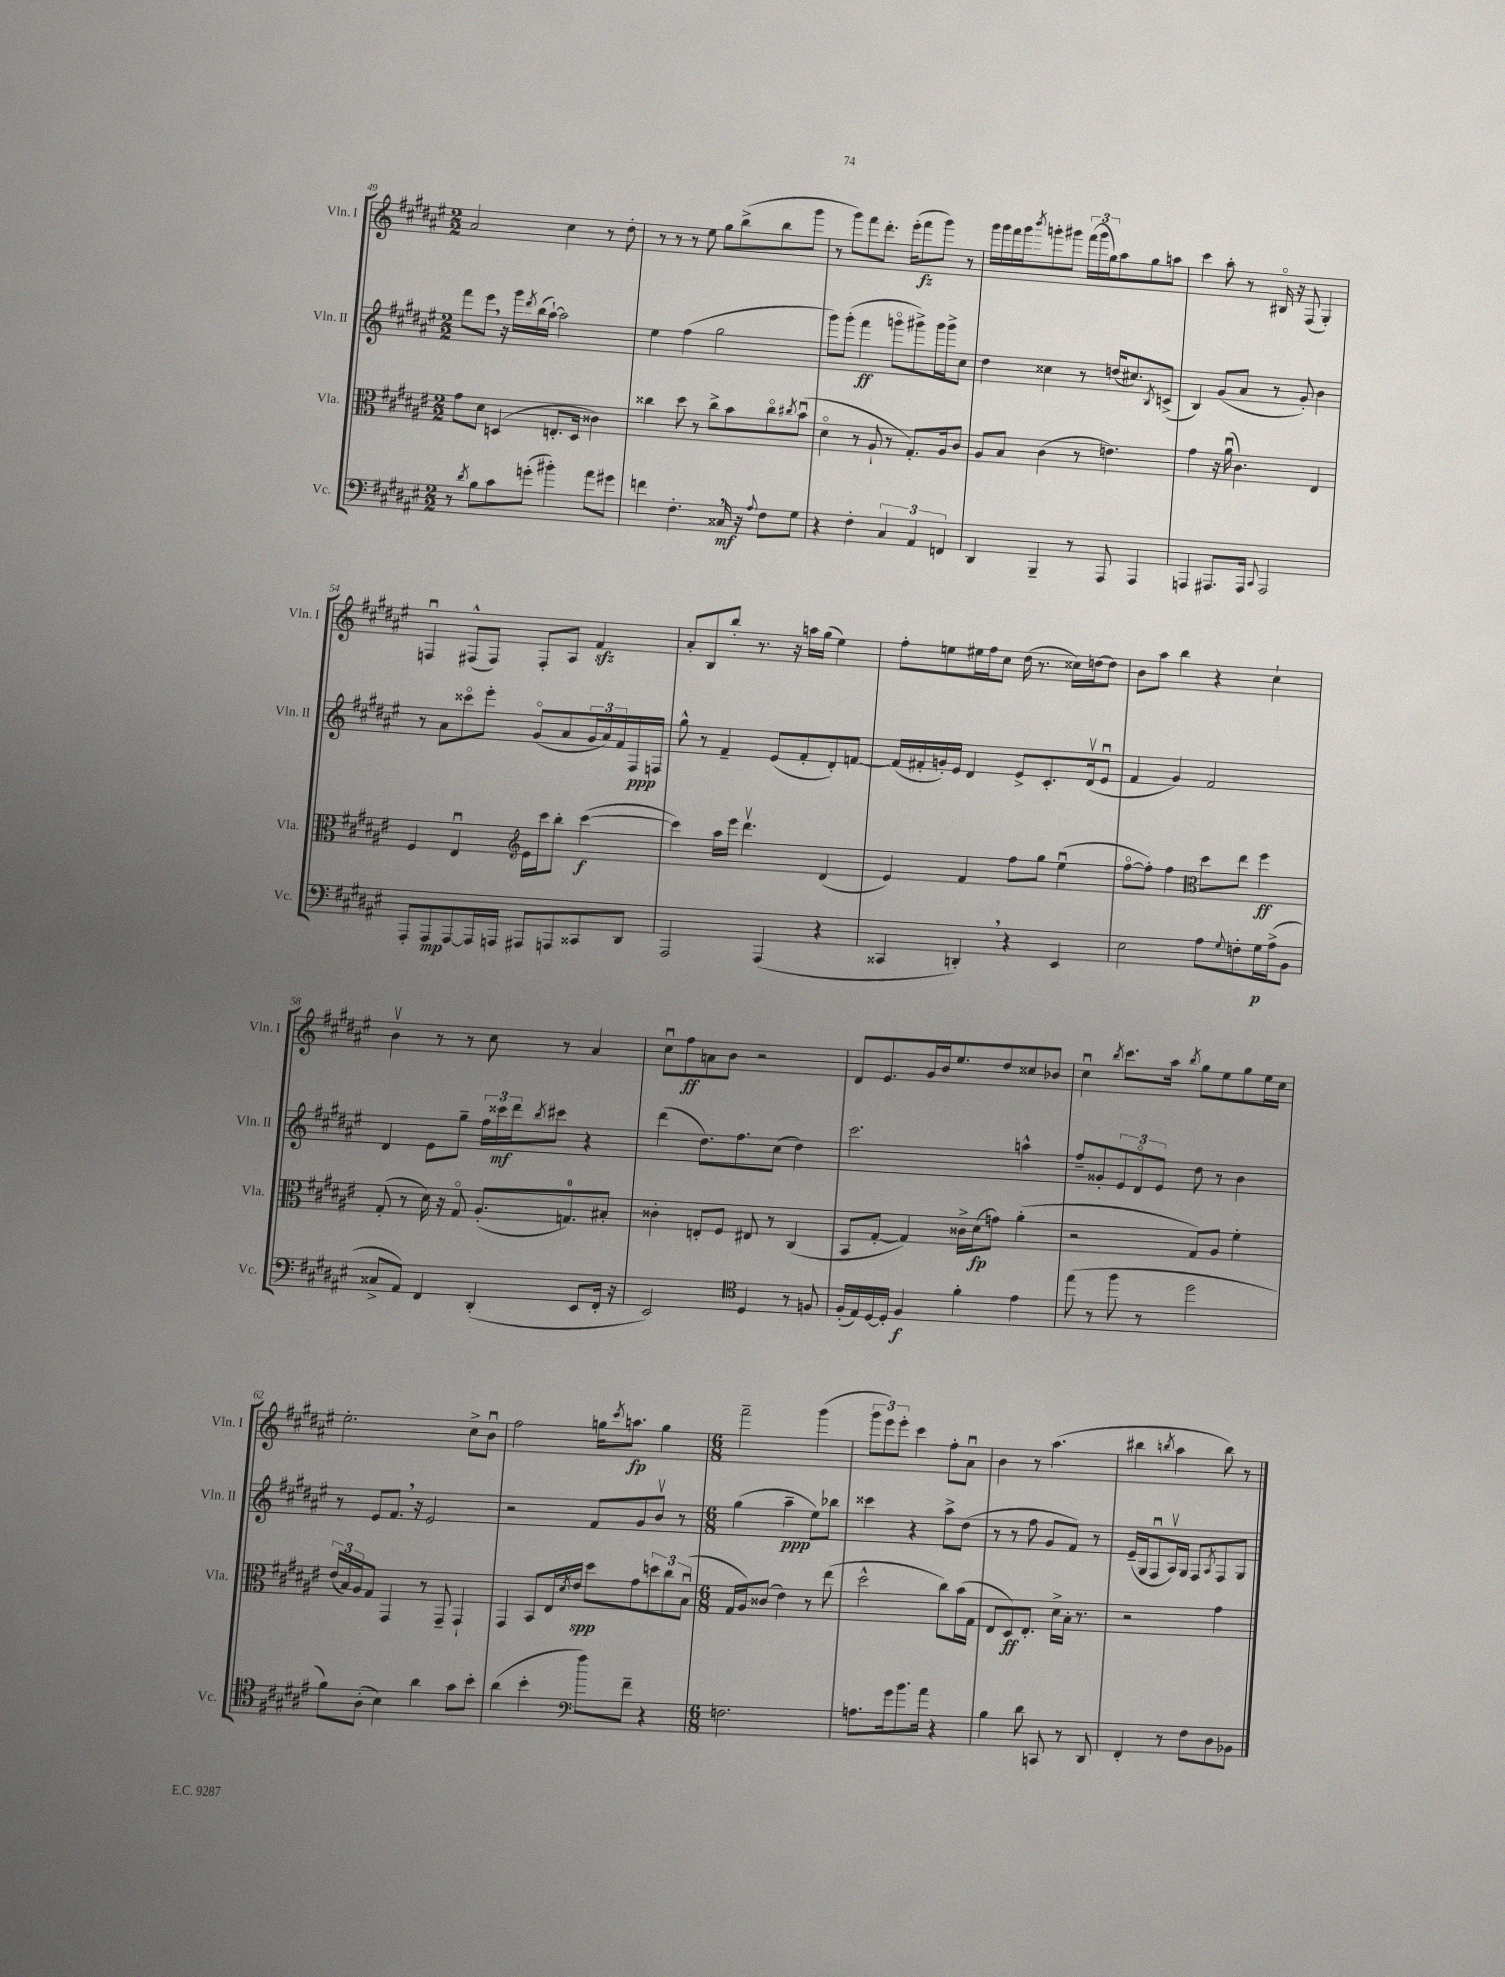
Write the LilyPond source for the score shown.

<<
\new StaffGroup <<
\new Staff = "s0" \with { instrumentName = "Vln. I" shortInstrumentName = "Vln. I" } {
    \clef treble \key fis \major \numericTimeSignature \time 2/2
    ais'2 cis''4 r8 dis''8-. |
    r8 r8 r8 eis''8 gis''8 b''8->( b''8 gis'''8 |
    r8 gis'''8) fis'''8 dis'''8.-. eis'''16-.( fis'''8\fz gis'''8) r8 |
    gis'''16 gis'''16 fis'''16 gis'''16 \acciaccatura { b'''8 } g'''8-. gis'''8 \tuplet 3/2 { fis'''16( gis'''16 gis''16) } ais''8 gis''8 a''8 |
    cis'''4 ais''8-. r8 bis16\flageolet r16 fis8( gis4-.) |
    f4\downbow fis8-^( fis8) fis8-. ais8 fis'4\sfz |
    ais'8-. b8 b''8-. r8. r16 a''16 gis''16( eis''4) |
    fis''8-. e''8 eis''16 fis''16 cis''8 dis''16( r8. cisis''16) d''16~ d''8 |
    b'8 ais''8 b''4 r4 cis''4-! |
    b'4\upbow r8 r8 cis''8 r8 ais'4 |
    cis''8\downbow fis''8\ff a'8 b'8 r2 |
    dis'8 eis'8. gis'16 b'16 eis''8. dis''8 cisis''8 bes'8 |
    cis''4\downbow \acciaccatura { b''8 } cis'''8. ais''16 \acciaccatura { b''8 } gis''8 eis''8 gis''8 eis''16 cis''16 |
    eis''2.-. cis''8-> b'8\downbow |
    fis''2 g''16 \acciaccatura { cis'''8 } a''8.\fp g''4 |
    \numericTimeSignature \time 6/8 fis'''2-- gis'''4( |
    \tuplet 3/2 { gis'''8 eis'''8) eis'''8-. } cis'''4 fis''8-. ais'8\downbow |
    b'4 r8 ais''4.( |
    bis''4 \acciaccatura { b''8 } ais''4 b''8) r8 \bar "|." |
}
\new Staff = "s1" \with { instrumentName = "Vln. II" shortInstrumentName = "Vln. II" } {
    \clef treble \key fis \major \numericTimeSignature \time 2/2
    fis'''8 eis'''8 \breathe r16 gis'''16 \acciaccatura { dis'''8 } b''16( ais''16~-!) ais''2 |
    eis''4 fis''4( gis''2 |
    gis'''8) gis'''8-.( fis'''4\ff g'''8\flageolet gis'''8->) gis'''16 gis'''16-> cis''8 |
    dis''4 cisis''4 r8 d''16( cis''8.) \acciaccatura { b8 } c'8->( |
    b4) gis'8( ais'8 r8 gis'8-.) b'4 |
    r8 ais'8 cisis'''8\flageolet eis'''8-. gis'8\flageolet( ais'8 \tuplet 3/2 { gis'16 ais'16) fis'16 } fis16\ppp f16 |
    gis''8-^ r8 fis'4-- eis'8( fis'8-. dis'8-.) f'8~ |
    f'16( fis'16-. g'16-.) eis'16 dis'4 eis'8-> cis'8.-. dis'16\upbow( eis'8\downbow |
    fis'4 gis'4) fis'2 |
    dis'4 eis'8 gis''8-- \tuplet 3/2 { fis''16 cisis'''16\mf dis'''16 } \acciaccatura { b''8 } cis'''8 r4 |
    dis'''4( dis''8.) fis''8. cis''8( dis''4) |
    cis'''2. a''4-^ |
    fis''8-- gisis'8-. \tuplet 3/2 { eis'8 dis'8\flageolet eis'8 } dis''8 r8 b'4 |
    r8 eis'8 fis'8. \breathe r16 eis'2 |
    r2 fis'8 gis'8 b'8\upbow r8 |
    \numericTimeSignature \time 6/8 gis''4( ais''4--\ppp eis''8) bes''8 |
    cisis'''4 r4 ais''8-> dis''8( |
    r8 r8 fis''8 gis'8 fis'8) r8 |
    eis'16--( gis16 fis8\downbow ais16\upbow) gis16 fis8 \acciaccatura { ais8 } fis8 gis8 \bar "|." |
}
\new Staff = "s2" \with { instrumentName = "Vla." shortInstrumentName = "Vla." } {
    \clef alto \key fis \major \numericTimeSignature \time 2/2
    gis'8 dis'8 d4( e8.-. d16 cisis'4) |
    cisis''4 dis''8 r8 cisis''8-> b'8 cisis''8\flageolet \acciaccatura { cis''8 } b'8\downbow( |
    dis'4\flageolet r8 ais8-! r8 gis8.-.) ais16 cis'8 |
    ais8 b8 cis'4( r8 e'4.) |
    gis'4 r16 ais'16\downbow( cis'4.) eis4 |
    fis4 eis4\downbow \clef treble eis'16 cis'''16 b''8-. cis'''4~\f( |
    cis'''4) ais''16 eis'''16 dis'''4.\upbow dis'4( |
    eis'4) fis'4 fis''8 gis''8 eis''4\downbow( |
    fis''8~\flageolet fis''8-.) fis''4 dis''8 eis''8 fis''4\ff |
    \clef alto gis8-.( r8 dis'16) r16 gis8\flageolet ais8.-.( g8.-0) bis8-. |
    cisis'4-. e8-. fis8 eis8 r8 cis4( |
    b,8 gis8~-. gis4) cisis'16-> dis'16\fp( g'8) ais'4-.( |
    r2 gis8) ais8 fis'4-. |
    \tuplet 3/2 { eis'16( b16) ais16 } gis8 gis,4 r8 gis,8-- gis,4-! |
    gis,4 b,8 eis16 \acciaccatura { dis'8 } eis'16\spp dis''8 gis'8 \tuplet 3/2 { d''8 cis''8 b8\downbow( } |
    \numericTimeSignature \time 6/8 gis16 ais16) cisis'8( eis'4) r8 eis''8( |
    dis''2-^ cis''8) b'16( gis16 |
    eis8 dis8\ff) eis8.-. dis'16-> b16-. r8. |
    r2 gis'4 \bar "|." |
}
\new Staff = "s3" \with { instrumentName = "Vc." shortInstrumentName = "Vc." } {
    \clef bass \key fis \major \numericTimeSignature \time 2/2
    r8 \acciaccatura { dis'8 } b8 cis'8 g'8-.( bis'4-.) ais'8 gis'8 |
    f'4 fis4.-. cisis16\mf \breathe r16 \appoggiatura { ais8 } fis8 gis8 |
    r4 fis4-. \tuplet 3/2 { cis4 ais,4 f,4 } |
    dis,4 b,,4-- r8 ais,,8 ais,,4 |
    a,,4 ais,,8. ais,,16 \appoggiatura { cis,8 } ais,,2 |
    ais,,8-. ais,,8\mp ais,,8~ ais,,16 a,,16 ais,,8 a,,8 cisis,8 dis,8 |
    ais,,2 ais,,4( r4 |
    cisis,4 d,4-.) \breathe r4 eis,4 |
    eis2 ais8 \appoggiatura { gis8 } f8-. gis16\p ais16->( b,8 |
    cisis8-> ais,8) fis,4 dis,4-.( eis,8 fis,16-. r16 |
    eis,2) \clef tenor dis4 r8 f8 |
    fis16-.( eis16) dis16~ dis16-. fis4\f fis'4-. eis'4 |
    eis''8( r8 fis''8 r8 dis''2 |
    fis'8) ais8-.( b4) ais'4 gis'8 b'8-. |
    ais'4( b'4-. fis''8) fis'8-- r4 |
    \numericTimeSignature \time 6/8 \clef bass f2. |
    a8. gis'16 b'8. ais'16 r4 |
    b4 dis'8 c,8 r8 dis,8 |
    fis,4-. r8 fis8 dis8 bes,8 \bar "|." |
}
>>
>>
\layout { \context { \Score currentBarNumber = #49 } }
